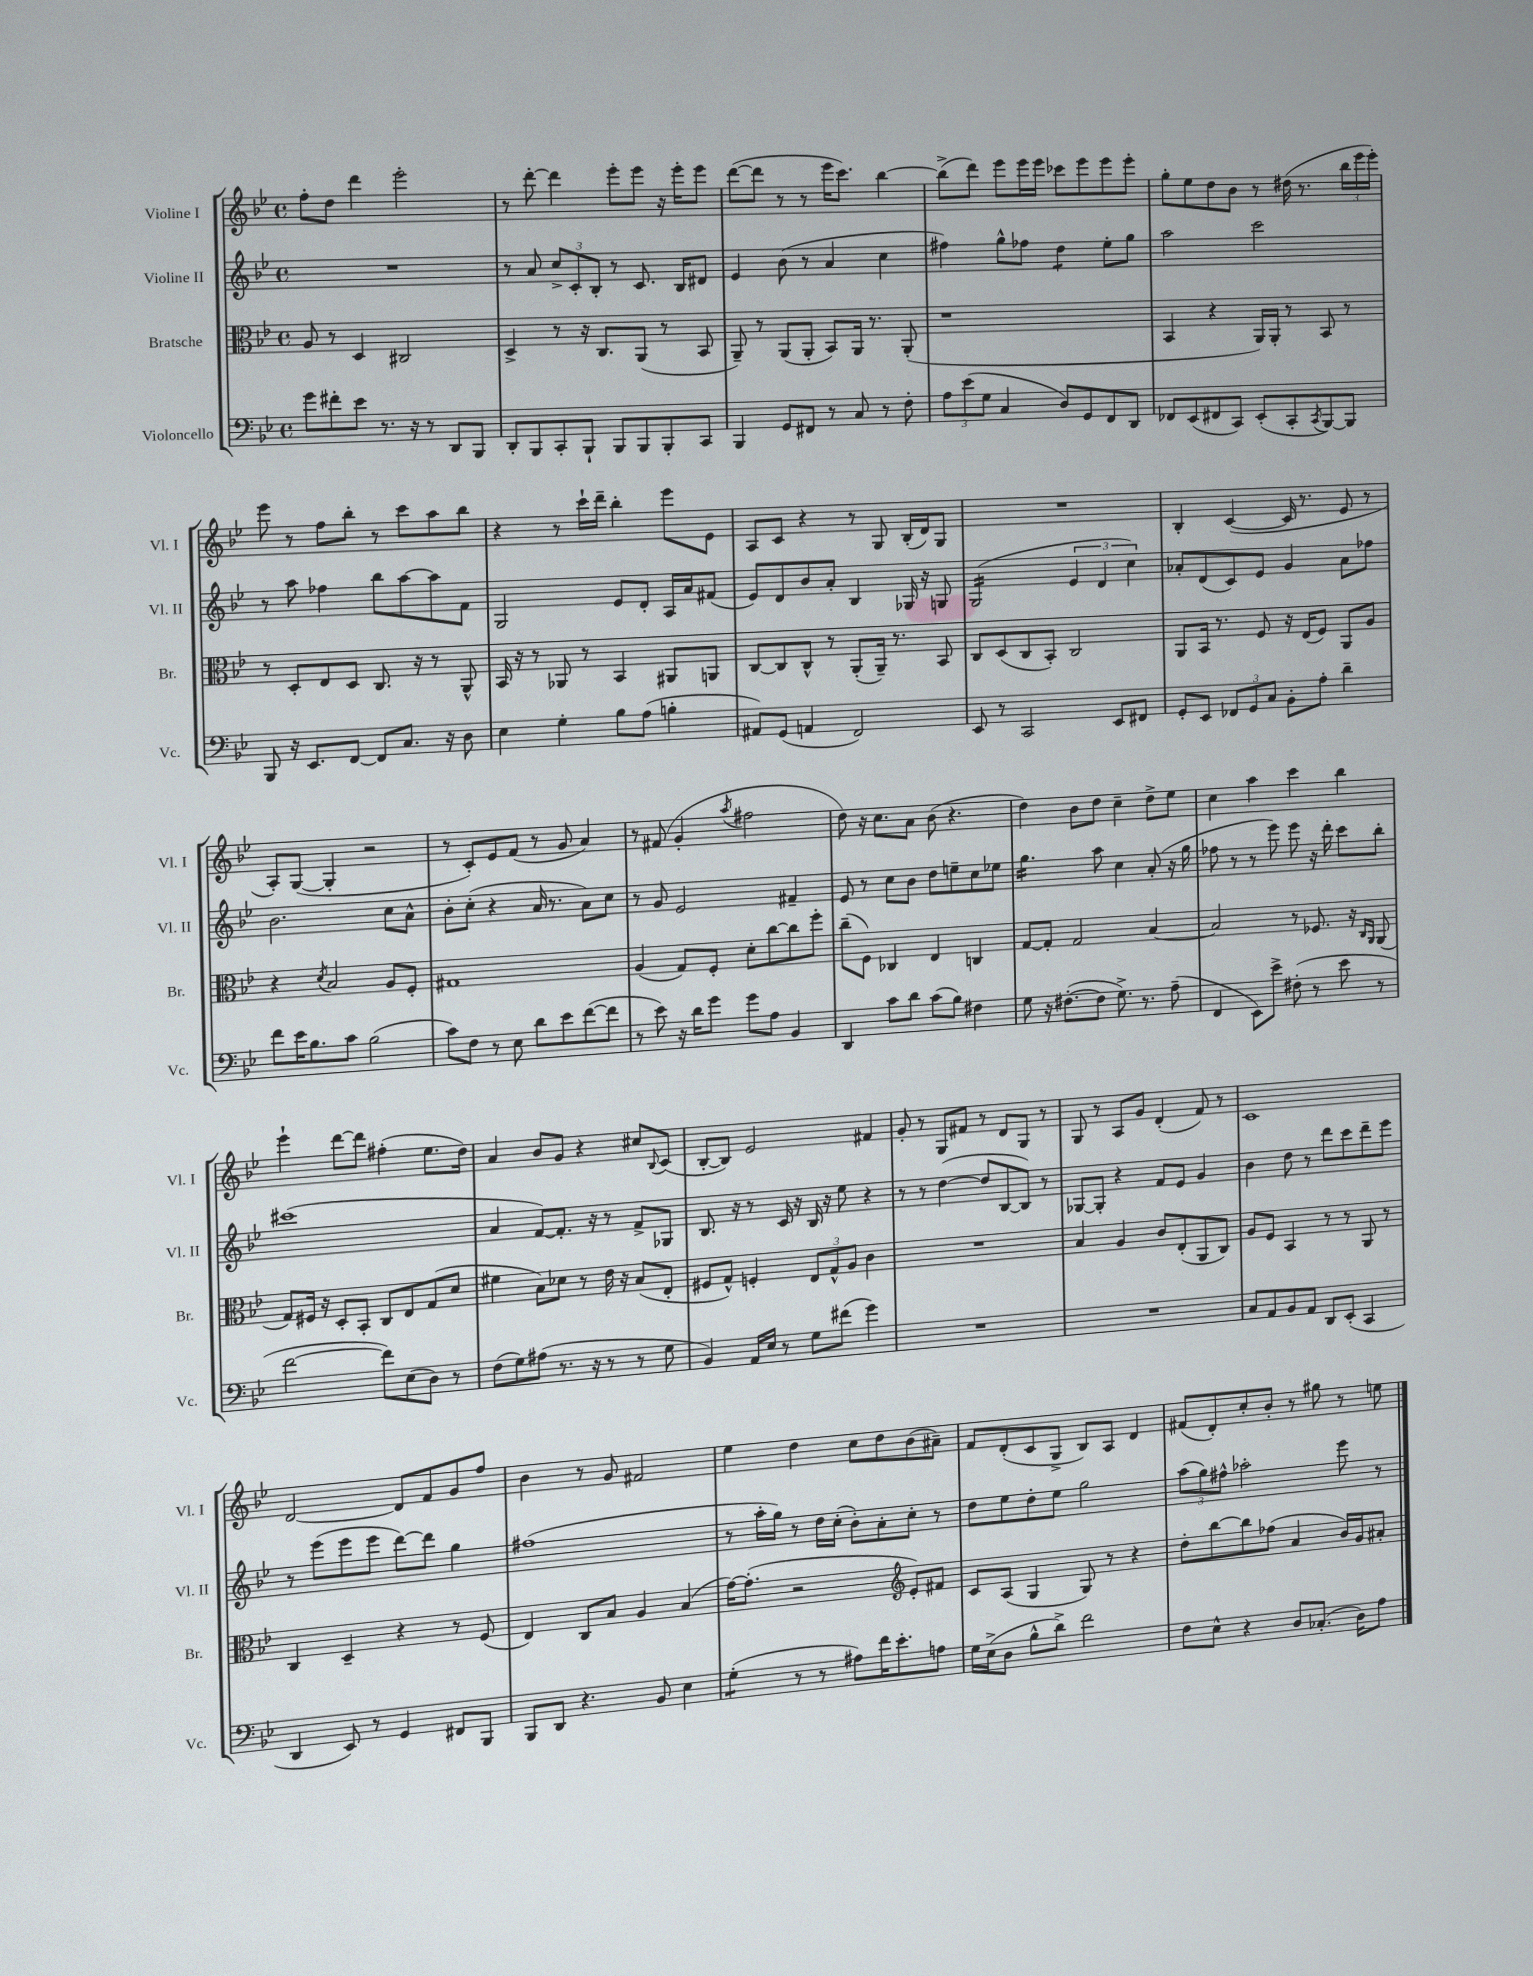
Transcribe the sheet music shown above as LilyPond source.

<<
\new StaffGroup <<
\new Staff = "s0" \with { instrumentName = "Violine I" shortInstrumentName = "Vl. I" } {
    \clef treble \key bes \major \defaultTimeSignature \time 4/4
    f''8-. d''8 d'''4 ees'''2-. |
    r8 d'''8~-. d'''4 ees'''8-. ees'''8 r16 ees'''16-. ees'''8 |
    d'''8~( d'''8 r8 r8 ees'''16 c'''8.) bes''4~ |
    bes''8->( d'''8) ees'''8 ees'''16 ees'''16 ces'''8 ees'''8 ees'''8 ees'''8-. |
    g''8-. ees''8 d''8 bes'8 r8 dis''16( r8. \tuplet 3/2 { bes''16 ees'''16 ees'''16-.) } |
    ees'''8 r8 f''8 bes''8-. r8 c'''8 a''8 bes''8 |
    r4 r8 c'''16-! d'''16-- bes''4-. ees'''8 ees'8 |
    a8 c'8 r4 r8 g8 bes16-.( d'16) g8 |
    R1 |
    bes4-. c'4~( c'16 r8. ees'8 r8 |
    a8-.) g8~( g4-. r2 |
    r8 c'8-.) ees'8 f'8( r8 g'8 a'4) |
    r8 fis'8( g'4-. \acciaccatura { a''8 } fis''2 |
    d''8) r16 c''8. a'8 bes'8( r4. |
    d''4) bes'8 d''8 c''4-- d''8-> ees''8 |
    c''4 a''4 c'''4 bes''4 |
    ees'''4-! d'''8~ d'''8 fis''4-.( ees''8. d''16) |
    a'4 bes'8 g'8 r4 cis''8 \appoggiatura { bes8 } c'8( |
    bes8~-. bes8) ees'2 fis'4 |
    g'8-. r8 g8 fis'8 r8 d'8 g8 r8 |
    g8 r8 a8 g'8 d'4-.( f'8) r8 |
    c'1 |
    d'2~ d'8 f'8 g'8 f''8 |
    bes'4 r8 g'8 fis'2 |
    ees''4 d''4 c''8 d''8 bes'8( ais'8--) |
    f'8 d'8-.( c'8 g8-> bes8) a8 d'4 |
    fis'8( d'8-.) c''8-. bes'8-. r8 gis''8 r8 e''8 \bar "|." |
}
\new Staff = "s1" \with { instrumentName = "Violine II" shortInstrumentName = "Vl. II" } {
    \clef treble \key bes \major \defaultTimeSignature \time 4/4
    R1 |
    r8 a'8 \tuplet 3/2 { c''8-> c'8-. bes8-. } r8 c'8. bes16 dis'8 |
    ees'4 bes'8( r8 a'4 c''4 |
    fis''4) g''8-^ fes''8 d''4:8 ees''8-. g''8 |
    a''2 c'''2 |
    r8 a''8 fes''4 bes''8 a''8~ a''8 f'8 |
    g2 ees'8 d'8-. a16 a'16 fis'8( |
    ees'8) d'8 bes'8 a'8-. bes4 ges16 r16 g8 |
    g2:16( \tuplet 3/2 { ees'4 d'4 c''4) } |
    aes'8-. d'8( c'8) ees'8 g'4 aes'8 fes''8 |
    bes'2. c''8 a'8-^ |
    bes'8-. c''8-.( r4 a'16 r8. a'8) c''8 |
    r8 g'8 ees'2 fis'4-- |
    ees'8 r8 c''8 bes'8 d''8 e''8-- c''8 ees''8 |
    g''4.:16 a''8 c''4 a'8-.( r16 g''16 |
    fes''8 r8 r8 ees'''8) ees'''8 r16 d'''16-. c'''8 bes''8-. |
    cis'''1( |
    a'4 f'8~) f'8.-. r16 r8 f'8-> ges8 |
    bes8. r16 r8 c'16 r16 bes16 r16 ees''8 r4 |
    r8 r8 d''4~( d''8 bes8~ bes8) r8 |
    ges8~ ges8-. r4 f'8 ees'8 g'4 |
    bes'4 d''8 r8 d'''8 c'''8 d'''8-- ees'''8 |
    r8 ees'''8( ees'''8 ees'''8 d'''8~) d'''8 g''4 |
    fis''1( |
    r8 a''16-. g''16) r8 d''16 c''16-.( bes'8-.) a'8-. c''8-. r8 |
    d''8 ees''8 d''8-. ees''8 g''2 |
    \tuplet 3/2 { a''8( g''8) fis''8-^ } aes''2-. ees'''8 r8 \bar "|." |
}
\new Staff = "s2" \with { instrumentName = "Bratsche" shortInstrumentName = "Br." } {
    \clef alto \key bes \major \defaultTimeSignature \time 4/4
    a8 r8 d4 cis2 |
    d4-> r8 r16 c8. a,8( r8 bes,8 |
    a,8--) r8 a,8( a,8-. bes,8) a,16 r8. a,8-.( |
    r1 |
    bes,4 r4 a,16) a,16-. r8 bes,8 r8 |
    r8 d8-. ees8 d8 c8. r16 r8 a,8-^ |
    bes,16 r16 r8 aes,8 r8 bes,4 ais,8 a,8 |
    c8~ c8 c8-^ r8 a,8-.( a,16--) r8. bes,8 |
    c8 d8( c8 bes,8-.) c2 |
    a,8 bes,16 r8. f8 r16 ees16( f8) a,8 a8 |
    r4 \acciaccatura { d'8 } bes2 a8 f8-. |
    gis1 |
    a4( g8) f8-. d'8-. c''8~ c''8 f''8-. |
    c''8--( f8) ces4 ees4 c4 |
    g8~ g8-. g2 bes4~ |
    bes2 r8 fes8. r16 \grace { c16 a,16 } a,8( |
    g8) fis16 r16 d8-. bes,8-. c8 ees8 g8( d'8 |
    fis'4 bes8) des'8 r8 ees'16 r16 bes8( ees8-. |
    fis8 g8-^) f4-. \tuplet 3/2 { ees8 g8-^ a8 } c'4 |
    R1 |
    bes4 a4 c'8 ees8-.( a,8 c8) |
    a8 f8 bes,4 r8 r8 a,8 r8 |
    c4 d4-- r4 r8 f8( |
    ees4) c8 bes8 a4 bes4( |
    g'16~) g'8.-.( r2 \clef treble ees'8-.) fis'8 |
    c'8 a8( g4 g8) r8 r4 |
    d''8-. bes''8~ bes''8 fes''8( a'4 bes'16) g'16 ais'8-. \bar "|." |
}
\new Staff = "s3" \with { instrumentName = "Violoncello" shortInstrumentName = "Vc." } {
    \clef bass \key bes \major \defaultTimeSignature \time 4/4
    g'8 fis'8-. ees'8 r8. r16 r8 d,8 bes,,8 |
    d,8-. bes,,8 c,8-. bes,,8-! bes,,8 bes,,8 bes,,8-. c,8 |
    bes,,4 g,8 fis,8 r8 c8 r8 f8-. |
    \tuplet 3/2 { a8 ees'8( g8 } c4 d8) g,8 f,8 d,8 |
    fes,8 ees,8( fis,8 c,8) ees,8-.( c,8-. \acciaccatura { c,8 } bes,,8~) bes,,8 |
    bes,,8 r16 ees,8. f,8~ f,8 c8. r16 d8 |
    ees4 g4-. bes8 a8( b4-. |
    ais,8) g,8( a,4 f,2) |
    ees,8 r8 c,2 ees,8 fis,8 |
    g,8-. ees,8 \tuplet 3/2 { fes,8 g,8 c8 } bes,8-. a8-. d'4-- |
    f'8 ees'16 bes8. c'8 bes2( |
    c'8) f8 r8 ees8 d'8 ees'8 f'8~( f'8 |
    r8 ees'8) r16 d'16 g'8 g'8 a8 bes,4 |
    d,4 c'8 d'8 c'8( bes8) fis4 |
    g8 r16 fis8.~-.( fis8 g8.->) r8. a8--( |
    f,4 ees,8) ees'8-> fis8-.( r8 ees'8 r8 |
    f'2~ f'8) ees8( d8) r8 |
    f8( g8) ais8( r8. r16 r8 r8 g8 |
    bes,4) a,16 ees16 r8 g8 fis'8( g'4) |
    R1 |
    R1 |
    c8 a,8 bes,8 a,8 d,8 ees,8-.( c,4 |
    d,4 ees,8) r8 g,4 fis,8 bes,,8 |
    bes,,8 d,8 r4. bes,8 ees4 |
    g4:8-.( r8 r8 ais8) f'16 ees'8.-. a8 |
    g16 ees16->( d8 bes8-^ d'8->) f'2 |
    f8 ees8-^ r4 d8 ces8.-.( d16) a8 \bar "|." |
}
>>
>>
\layout { \context { \Score \remove "Bar_number_engraver" } }
